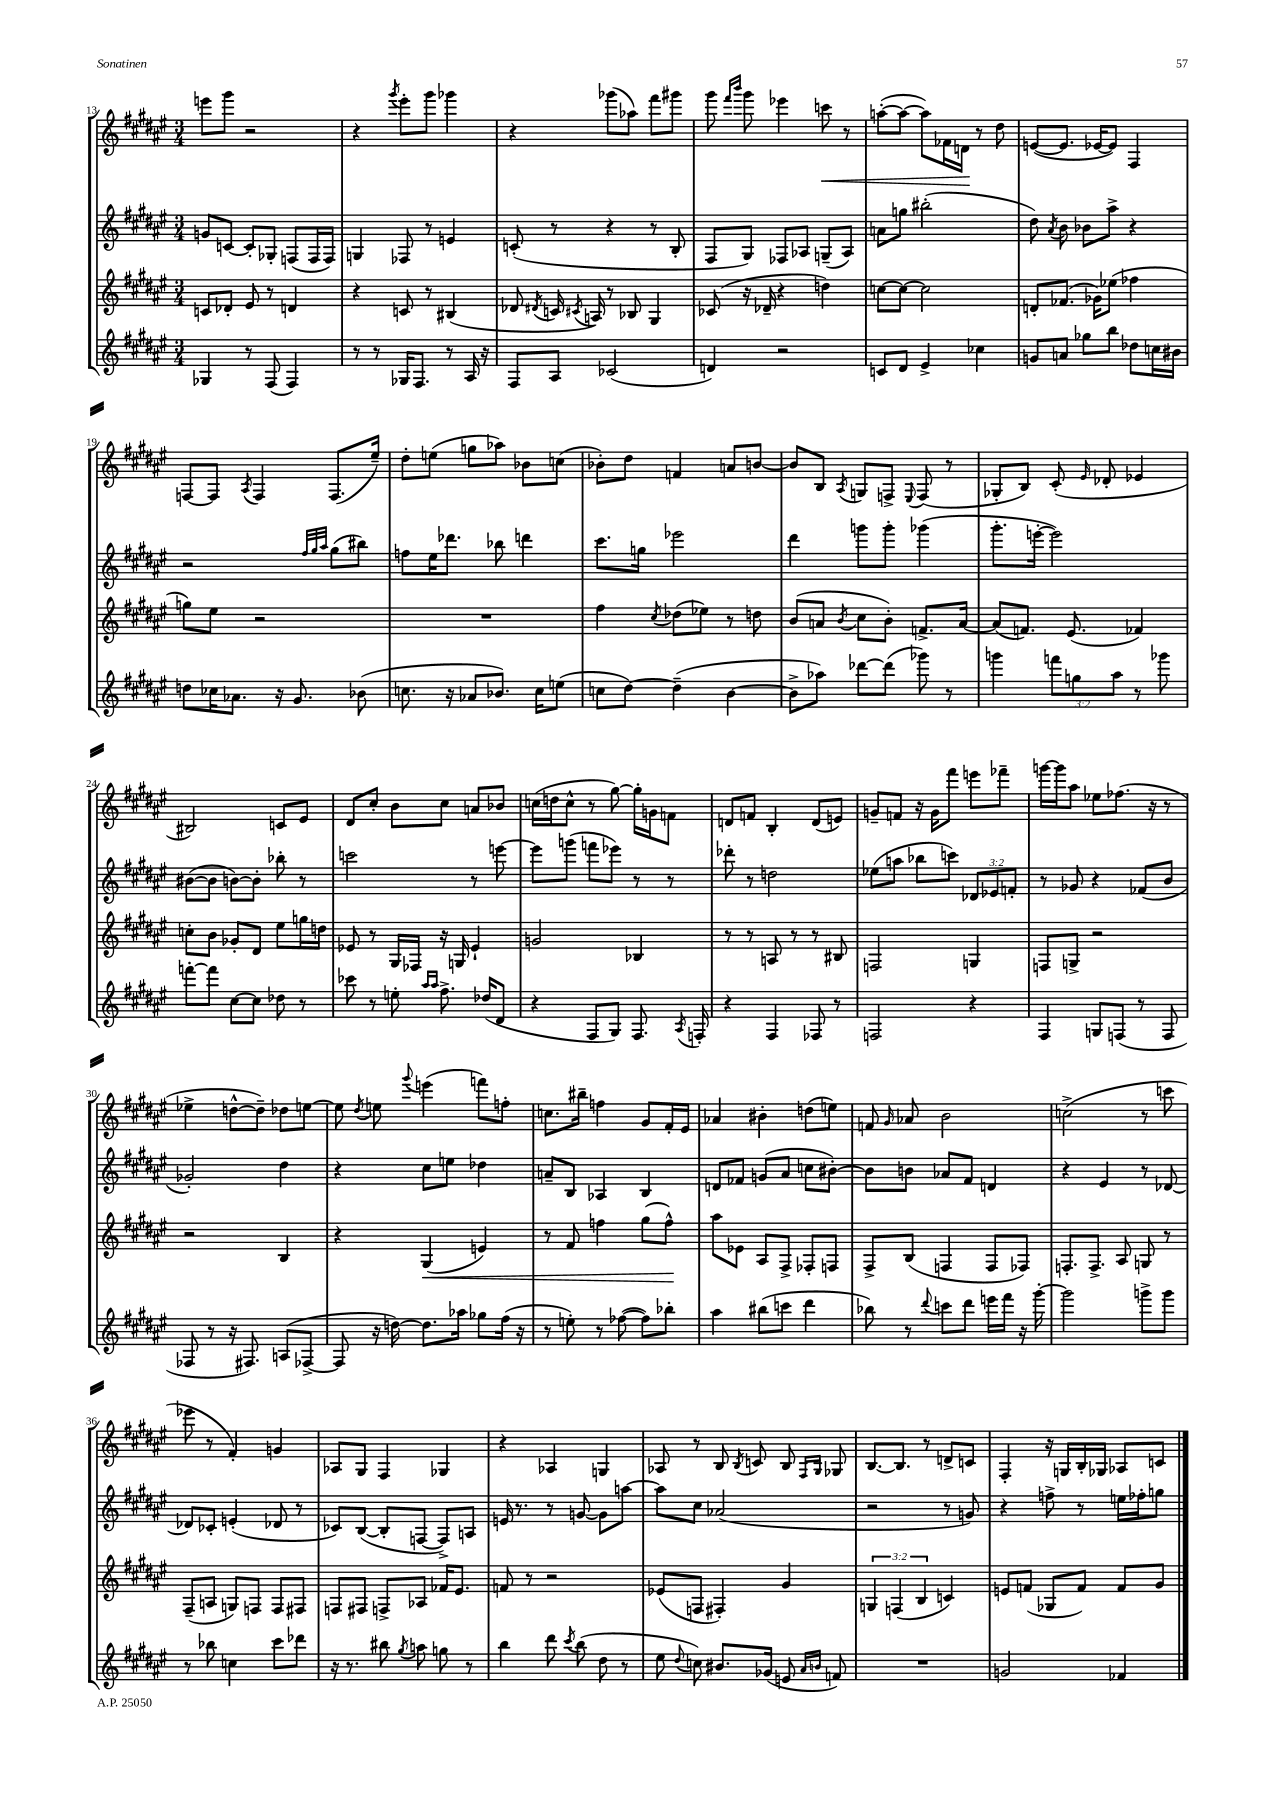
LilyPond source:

<<
\new StaffGroup <<
\new Staff = "s0" {
    \clef treble \key fis \major \numericTimeSignature \time 3/4
    \autoBeamOff e'''8[ gis'''8] r2 |
    r4 \acciaccatura { gis'''8 } eis'''8[-. gis'''8] ges'''4 |
    r4 ges'''8[( aes''8]) fis'''8[ gis'''8] |
    gis'''8 \grace { fis'''16[ b'''16] } gis'''8 ees'''4 c'''8\< r8 |
    a''8[~-.( a''8]~ a''8[) fes'16 d'16]\! r8 dis''8 |
    e'8[~( e'8.] ees'16[~ ees'8]) fis4 |
    f8[~ f8] \acciaccatura { ais8 } f4 f8.[( eis''16]--) |
    dis''8[-. e''8]( g''8[ aes''8]) bes'8[ c''8]( |
    bes'8[-.) dis''8] f'4 a'8[ b'8]~ |
    b'8[ b8] \acciaccatura { ais8 } g8[ f8]-> \appoggiatura { eis8 } f8( r8 |
    ges8[-. b8]) cis'8-.( \grace { eis'16 } des'8-. ees'4 |
    bis2) c'8[ eis'8] |
    dis'8[ cis''8]-. b'8[ cis''8] a'8[ bes'8] |
    c''16[( d''16 c''8]-^ r8 gis''8~) gis''16[-. g'16 f'8] |
    d'8[ f'8] b4-. d'8[( e'8]) |
    g'8[-- f'8] r16 g'16[ fis'''8] e'''8[ fes'''8]-- |
    g'''16[~ g'''16 ais''8] ees''8[ fes''8.]( r16 r8 |
    ees''4-> d''8[~-^ d''8]--) des''8[ e''8]~ |
    e''8 \acciaccatura { dis''8 } e''8 \appoggiatura { gis'''8 } e'''4( f'''8[) f''8]-. |
    c''8.[ bis''16]-- f''4 gis'8[ fis'16-. eis'16] |
    aes'4 bis'4-. d''8[( e''8]) |
    f'8 \grace { gis'16 } aes'8 b'2 |
    c''2->( r8 c'''8 |
    ees'''8 r8 fis'4-.) g'4 |
    aes8[ gis8] fis4 ges4 |
    r4 aes4 g4 |
    aes8 r8 b8 \acciaccatura { b8 } c'8 b8 \grace { fis16[ gis16] } ges8 |
    b8.[~ b8.] r8 d'8[-> c'8] |
    fis4-. r16 g16[ b16-. ges16] aes8[ c'8] \bar "|." |
}
\new Staff = "s1" {
    \clef treble \key fis \major \numericTimeSignature \time 3/4 \override Staff.TupletNumber.text = #tuplet-number::calc-fraction-text
    \autoBeamOff g'8[ c'8]~ c'8[-. ges8]-. f8[( f16 f16]) |
    g4 fes8 r8 e'4 |
    c'8-.( r8 r4 r8 b8-. |
    fis8[ gis8]) fes8[ aes8] g8[--( aes8]) |
    a'8[ g''8] bis''2-.( |
    dis''8) \acciaccatura { ais'8 } b'8 bes'8[ ais''8]-> r4 |
    r2 \grace { fis''32[ gis''32 ais''32] } gis''8[( bis''8]) |
    f''8[ eis''16 des'''8.] bes''8 d'''4 |
    cis'''8.[ g''16] ees'''2 |
    dis'''4 g'''8[ g'''8]-. ges'''4( |
    gis'''8.[-. e'''16]~-. e'''2) |
    bis'8[~( bis'8] b'8[~) b'8]-. bes''8-. r8 |
    c'''2 r8 e'''8~ |
    e'''8[ g'''8]( f'''8[ ees'''8]) r8 r8 |
    des'''8-. r8 d''2 |
    ees''8[( a''8] bes''8[ c'''8]) \tuplet 3/2 { des'8[ ees'8 f'8]-. } |
    r8 ges'8 r4 fes'8[( b'8] |
    ges'2-.) dis''4 |
    r4 cis''8[ e''8] des''4 |
    a'8[-- b8] aes4 b4 |
    d'8[ fes'8] g'8[( ais'8] c''8[ bis'8]~-.) |
    bis'8[ b'8] aes'8[ fis'8] d'4 |
    r4 eis'4 r8 des'8~ |
    des'8[ ces'8]-. e'4-.( des'8 r8 |
    ces'8[) b8]~( b8[-. f8]~ f8[->) a8] |
    e'16 r8. r8 g'8~ g'8[ a''8]~ |
    a''8[ cis''8] aes'2( |
    r2 r8 g'8) |
    r4 f''8-> r8 e''16[ fes''16-. g''8] \bar "|." |
}
\new Staff = "s2" {
    \clef treble \key fis \major \numericTimeSignature \time 3/4 \override Staff.TupletNumber.text = #tuplet-number::calc-fraction-text
    \autoBeamOff c'8[ des'8]-. eis'8 r8 d'4 |
    r4 c'8 r8 bis4( |
    des'8 \acciaccatura { dis'8 } c'16 \acciaccatura { cis'8 } a16) r8 bes8 gis4 |
    ces'8( r16 des'16-- r4 d''4) |
    c''8[~ c''8]~ c''2 |
    d'8[-. fes'8.]( ges'16[) ees''8]( fes''4 |
    g''8[) eis''8] r2 |
    R2. |
    fis''4 \acciaccatura { cis''8 } des''8[( ees''8]) r8 d''8 |
    b'8[( a'8] \acciaccatura { b'8 } cis''8[ b'8]-.) f'8.[-> a'16]~ |
    a'8[( f'8.]) eis'8.( fes'4) |
    c''8[-. b'8] ges'8[-. dis'8] eis''8[ g''16 d''16] |
    ees'8 r8 gis16[ fes16] r16 g16 ees'4-! |
    g'2 bes4 |
    r8 r8 a8 r8 r8 bis8 |
    f2 g4 |
    f8[ g8]-> r2 |
    r2 b4 |
    r4 gis4\<( e'4) |
    r8 fis'8 f''4 gis''8[( f''8]-^\!) |
    ais''8[ ees'8] ais8[ fis8]-> fes8[-. f8] |
    fis8[-> b8]( f4 f8[ fes8]) |
    f8.[-. f8.]-> ais8 g8 r8 |
    fis8[--( a8] g8[) f8] f8[ fis8] |
    f8[ fis8] f8[-> aes8] fes'16[ eis'8.] |
    f'8 r8 r2 |
    ees'8[( f8] fis4-.) gis'4 |
    \tuplet 3/2 { g4 f4( b4 } c'4) |
    e'8[ f'8]( ges8[ f'8]) f'8[ gis'8] \bar "|." |
}
\new Staff = "s3" {
    \clef treble \key fis \major \numericTimeSignature \time 3/4 \override Staff.TupletNumber.text = #tuplet-number::calc-fraction-text
    \autoBeamOff ges4 r8 fis8( fis4) |
    r8 r8 ges16[ fis8.] r8 ais16 r16 |
    fis8[ ais8] ces'2( |
    d'4) r2 |
    c'8[ dis'8] eis'4-> ces''4 |
    g'8[ a'8] ges''8[ b''8] des''8[ c''16 bis'16] |
    d''8[ ces''16 aes'8.] r16 gis'8. bes'8( |
    c''8. r16 aes'8[ bes'8.]) c''16[ e''8]( |
    c''8[ dis''8]~) dis''4--( b'4~ |
    b'8[-> aes''8]) des'''8[~ des'''8]( ges'''8) r8 |
    g'''4 \tuplet 3/2 { f'''8[ g''8 ais''8] } r8 ges'''8 |
    f'''8[~-. f'''8] cis''8[~ cis''8] des''8 r8 |
    ces'''8 r8 e''8-. \grace { ais''16[ ais''16] } fis''8.-> des''16[( dis'8] |
    r4 fis8[ gis8]) fis8. \acciaccatura { ais8 } f16-. |
    r4 fis4 fes8 r8 |
    f2 r4 |
    fis4 g8[ f8]( r8 f8 |
    fes8 r8 r16 fis8.) a8[( fes8]~-> |
    fes8 r16 d''16~) d''8.[ aes''16] ges''8[ fis''16]( r16 |
    r8 e''8-.) r8 fes''8~( fes''8[) bes''8]-. |
    ais''4 bis''8[( c'''8] dis'''4 |
    bes''8) r8 \appoggiatura { dis'''8 } c'''8[ dis'''8] e'''16[ fis'''16] r16 gis'''16~-. |
    gis'''2 g'''8[-> g'''8] |
    r8 bes''8 c''4 cis'''8[ des'''8] |
    r16 r8. bis''8 \acciaccatura { gis''8 } a''8 g''8 r8 |
    b''4 dis'''8 \acciaccatura { cis'''8 } b''8( dis''8 r8 |
    eis''8 \appoggiatura { dis''8 } c''8) bis'8.[ ges'16]( e'8 \grace { ais'16[ b'16] } f'8) |
    R2. |
    g'2 fes'4 \bar "|." |
}
>>
>>
\layout { \context { \Score currentBarNumber = #13 } }
